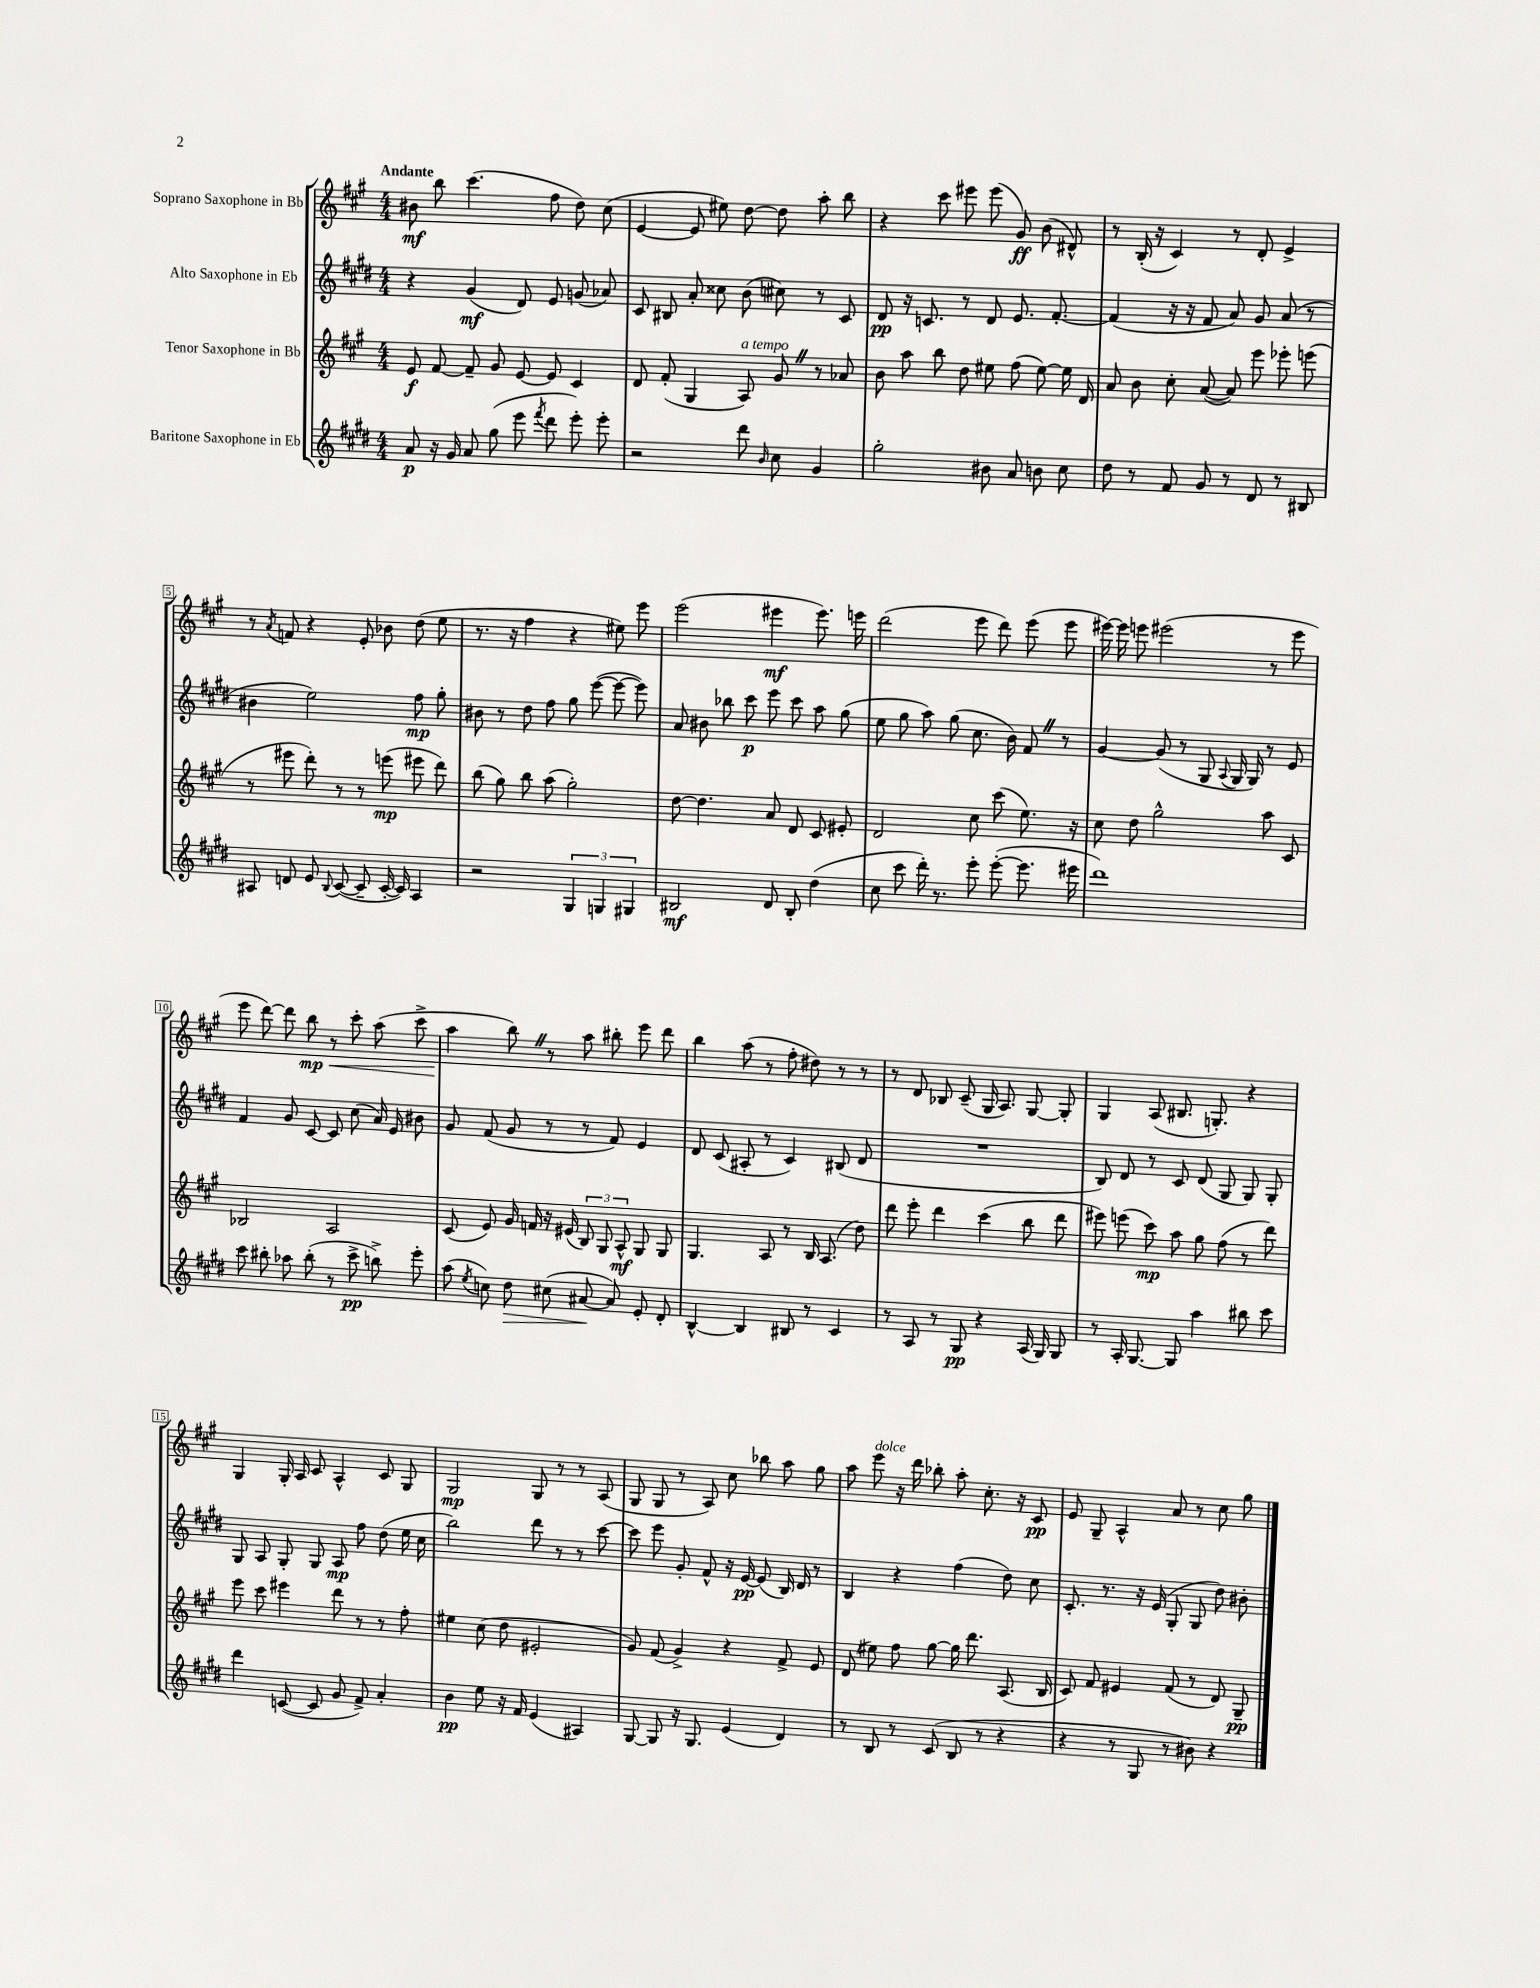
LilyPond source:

<<
\new StaffGroup <<
\new Staff = "s0" \with { instrumentName = "Soprano Saxophone in Bb" } {
    \clef treble \key a \major \numericTimeSignature \time 4/4 \tempo "Andante"
    \autoBeamOff bis'8\mf b''8 cis'''4.( fis''8 d''8) cis''8( |
    e'4~ e'8 eis''8) d''8~ d''8 a''8-. b''8 |
    r4 cis'''8 eis'''8 eis'''8( gis'8\ff) b'8( dis'8-^) |
    r8 b16-.( r16 cis'4) r8 d'8-. e'4-> |
    r8 \acciaccatura { a'8 } f'8 r4 e'8-. bes'8 d''8( e''8 |
    r8. r16 fis''4 r4 eis''8) e'''8 |
    e'''2( eis'''4\mf eis'''8.) e'''16 |
    d'''2( e'''8 d'''8) e'''8( e'''8 |
    eis'''16~) eis'''16 e'''8 eis'''2( r8 eis'''8 |
    e'''8 d'''8~) d'''8 b''8\mp\< r8 cis'''8-. a''8( cis'''8-> |
    a''4\! b''8) \once \override BreathingSign.text = \markup { \musicglyph "scripts.caesura.straight" } \breathe r8 a''8 bis''8-. e'''8 d'''8 |
    b''4 a''8( r8 fis''8-. dis''8) r8 r8 |
    r8 d'8 bes8 cis'8--( gis16 a8.) gis8~ gis8-. |
    gis4 a8( bis8. g8.-.) r4 |
    gis4 gis16-. a16 cis'8 a4-^ cis'8 gis8 |
    gis2\mp gis8 r8 r8 a8( |
    gis8 gis8 r8 a8) cis''8 bes''8 a''8 gis''8 |
    a''8 e'''8^\markup { \italic "dolce" } r16 d'''16 bes''8-. a''8-. cis''8.-. r16 cis'8\pp |
    e'8 gis8-- a4-^ a'8 r8 cis''8 gis''8 \bar "|." |
}
\new Staff = "s1" \with { instrumentName = "Alto Saxophone in Eb" } {
    \clef treble \key e \major \numericTimeSignature \time 4/4
    \autoBeamOff r4 gis'4\mf( dis'8) e'8 g'8( aes'8) |
    cis'8 bis8 a'8-. cisis''8 b'8( cis''8) r8 cis'8 |
    dis'8\pp r16 c'8. r8 dis'8 e'8. fis'8.~-. |
    fis'4( r16 r16 fis'8 a'8) gis'8 a'8( r8 |
    bis'4 e''2) fis''8\mp gis''8-. |
    bis'8 r8 dis''8 fis''8 gis''8 e'''8~( e'''8~ e'''8) |
    a'8 bis'8 bes''8 cis'''8\p e'''8 cis'''8 a''8 gis''8( |
    e''8 gis''8 a''8) gis''8( cis''8. b'16) fis'8 \once \override BreathingSign.text = \markup { \musicglyph "scripts.caesura.straight" } \breathe r8 |
    gis'4~ gis'8( r8 gis8 \appoggiatura { a8 } gis16 gis16) r8 e'8 |
    fis'4 gis'8 cis'8~ cis'8 cis''8( a'16) e'16 bis'8 |
    gis'8 fis'8( gis'8 r8 r8 fis'8) e'4 |
    dis'8 cis'8( ais8-. r8 cis'4) bis8( dis'8 |
    R1 |
    b8) dis'8 r8 cis'8 dis'8( gis8 gis8) gis8-. |
    gis8 a8 gis8-. gis8 a8\mp fis''8 dis''8( e''16 cis''16 |
    b''2) dis'''8 r8 r8 cis'''8~ |
    cis'''8 e'''8 gis'8-. fis'8-^ r16 e'16~\pp e'8( b16) dis'16 r8 |
    b4 r4 fis''4( dis''8) cis''8 |
    cis'8.-. r8. r16 e'16( gis8-. gis8 dis''8) bis'8-. \bar "|." |
}
\new Staff = "s2" \with { instrumentName = "Tenor Saxophone in Bb" } {
    \clef treble \key a \major \numericTimeSignature \time 4/4
    \autoBeamOff e'8\f fis'8~ fis'8-- gis'8 e'8~ e'8 cis'4 |
    d'8 fis'8-.( gis4 a8^\markup { \italic "a tempo" }) gis'8 \once \override BreathingSign.text = \markup { \musicglyph "scripts.caesura.straight" } \breathe r8 aes'8 |
    b'8 a''8 b''8 d''8 eis''8 fis''8( eis''8~) eis''16 d'16 |
    a'8 b'8 cis''8-. a'8~( a'8) e'''8 ees'''8-. e'''8( |
    r8 eis'''8 d'''8-.) r8 r8 e'''8\mp( eis'''8 d'''8) |
    b''8( gis''8) b''8 a''8( gis''2-.) |
    d''8~ d''4. a'8 d'8 cis'8 eis'8-. |
    d'2 cis''8 cis'''8( e''8.) r16 |
    cis''8 d''8 gis''2-^ a''8 cis'8 |
    bes2 a2 |
    cis'8( e'8) gis'16 f'16 r16 eis'16( \tuplet 3/2 { b8) gis8 a8-^\mf } gis8 gis8 |
    gis4. a8 r8 b16 a8.( d''8) |
    d'''8 e'''8-. d'''4 cis'''4( b''8 d'''8 |
    eis'''8) e'''8( cis'''8\mp) a''8 gis''8 fis''8( r8 d'''8) |
    e'''8 cis'''8 eis'''4 d'''8 r8 r8 fis''8-. |
    eis''4 cis''8( d''8 eis'2-. |
    gis'8) fis'8( gis'4->) r4 fis'8-> e'8 |
    d'8( eis''8) fis''8 gis''8~ gis''16 d'''8. a8.( b16 |
    cis'8) fis'8 eis'4 fis'8( r8 d'8) gis8--\pp \bar "|." |
}
\new Staff = "s3" \with { instrumentName = "Baritone Saxophone in Eb" } {
    \clef treble \key e \major \numericTimeSignature \time 4/4
    \autoBeamOff a'8\p r16 gis'16 a'8 gis''8( e'''8 \acciaccatura { fis'''8 } dis'''8 e'''8-.) e'''8-. |
    r2 dis'''8 \grace { b'16 } cis''8 gis'4 |
    gis''2-. bis'8 a'8 b'8 cis''8 |
    dis''8 r8 fis'8 gis'8 r8 dis'8 r8 bis8 |
    ais8 d'8 e'8 \appoggiatura { b8 } cis'8~( cis'8-- cis'16~-. cis'16) ais4 |
    r2 \tuplet 3/2 { gis4 g4 gis4 } |
    bis2\mf dis'8 bis8-. dis''4( |
    cis''8 cis'''8 dis'''16-.) r8. e'''8-. e'''8~-.( e'''8. eis'''16 |
    dis'''1) |
    cis'''8 bis''8-. aes''8 bis''8-.( r8 cis'''8->\pp b''8->) e'''8-. |
    a''8( \acciaccatura { e''8 } c''8) dis''8\> cis''8( ais'8~\! ais'8) e'8-. dis'8-. |
    b4~-^ b4 bis8 r8 cis'4 |
    r8 a8 r8 gis8\pp r4 a16( gis16) gis8 |
    r8 a16-. gis8.~ gis8 a''4 bis''8 cis'''8 |
    dis'''4 c'8~( c'8 gis'8 fis'8->) a'4-. |
    b'4\pp e''8 r16 fis'16 e'4( ais4) |
    gis8~ gis8 r16 gis8. e'4( dis'4) |
    r8 b8 r8 cis'8( b8 r8 r4 |
    r4 r8 gis8 r8 bis'8) r4 \bar "|." |
}
>>
>>
\layout { \context { \Score \override BarNumber.stencil = #(make-stencil-boxer 0.1 0.3 ly:text-interface::print) } }
